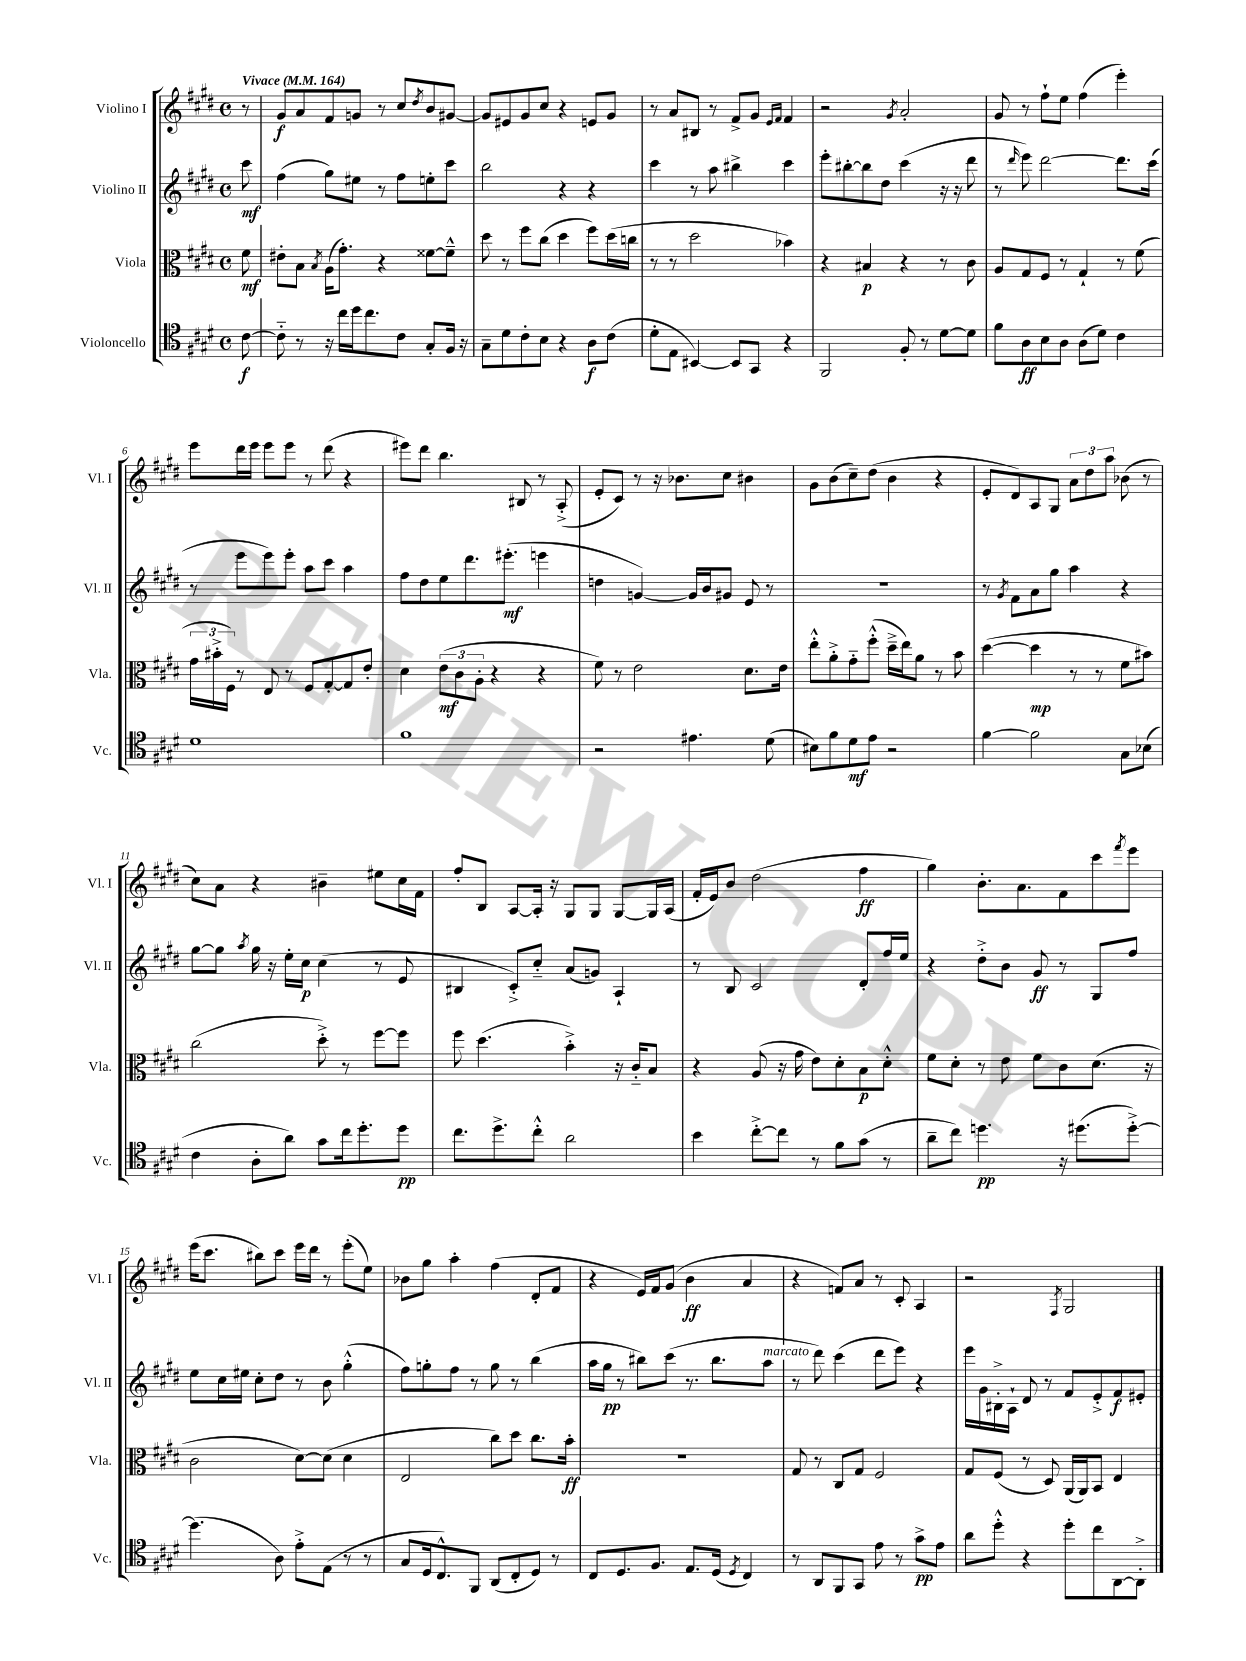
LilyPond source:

<<
\new StaffGroup <<
\new Staff = "s0" \with { instrumentName = "Violino I" shortInstrumentName = "Vl. I" } {
    \clef treble \key e \major \defaultTimeSignature \time 4/4 \partial 8 \tempo "Vivace" 4 = 164
    r8 |
    gis'8\f a'8 fis'8 g'8 r8 cis''8 \acciaccatura { dis''8 } b'8 gis'8~ |
    gis'8 eis'8 gis'8 cis''8 r4 e'8 gis'8 |
    r8 a'8 bis8 r8 fis'8-> gis'8 \grace { e'16 fis'16 } fis'4 |
    r2 \acciaccatura { gis'8 } a'2-. |
    gis'8 r8 fis''8-! e''8 fis''4( e'''4-.) |
    e'''8 dis'''16 e'''16 e'''8 e'''8 r8 dis'''8( r4 |
    eis'''8) dis'''8 b''4. bis8 r8 a8-.->( |
    e'8-. cis'8) r8 r16 bes'8. cis''8 bis'4 |
    gis'8 b'8( cis''8--) dis''8( b'4 r4 |
    e'8-. dis'8) a8 gis8 \tuplet 3/2 { a'8 dis''8 a''8 } bes'8( r8 |
    cis''8) a'8 r4 bis'4-- eis''8 cis''16 fis'16 |
    fis''8-. b8 a8~ a16-. r16 gis8 gis8 gis8~ gis16 a16( |
    fis'16-. e'16) b'8 dis''2( fis''4\ff |
    gis''4) b'8.-. a'8. fis'8 cis'''8 \acciaccatura { fis'''8 } e'''8 |
    e'''16( cis'''8. bis''8) cis'''8 e'''16 dis'''16 r8 e'''8-.( e''8) |
    bes'8 gis''8 a''4-. fis''4( dis'8-. fis'8 |
    r4 e'16) fis'16 gis'8( b'4\ff a'4 |
    r4 f'8) a'8 r8 cis'8-. a4 |
    r2 \acciaccatura { fis8 } gis2 \bar "|." |
}
\new Staff = "s1" \with { instrumentName = "Violino II" shortInstrumentName = "Vl. II" } {
    \clef treble \key e \major \defaultTimeSignature \time 4/4 \partial 8
    cis'''8\mf |
    fis''4( gis''8) eis''8 r8 fis''8 e''8-. cis'''8 |
    b''2 r4 r4 |
    cis'''4 r8 a''8 bis''4-> cis'''4 |
    e'''8-. bis''8~-. bis''8 dis''8 cis'''4( r16 r16 dis'''8 |
    r8 \grace { dis'''16 } e'''8) dis'''2~ dis'''8. cis'''16( |
    r8 e'''8 e'''8) e'''8-. a''8 cis'''8 a''4 |
    fis''8 dis''8 e''8 dis'''8. eis'''8.-.\mf( e'''4 |
    d''4 g'4~) g'16 b'16 gis'8 e'8 r8 |
    R1 |
    r8 \acciaccatura { gis'8 } fis'8 a'8 gis''8 a''4 r4 |
    gis''8~ gis''8 \acciaccatura { a''8 } gis''16 r16 e''16-. cis''16\p cis''4( r8 e'8 |
    bis4 cis'8-.->) cis''8-_ a'8( g'8) a4-! |
    r8 b8 cis'2 dis'8-. fis''16 e''16 |
    r4 dis''8-.-> b'8 gis'8\ff r8 gis8 fis''8 |
    e''8 cis''16 eis''16 cis''8-. dis''8 r8 b'8 gis''4-.-^( |
    fis''8) g''8-. fis''8 r8 g''8 r8 b''4( |
    a''16 gis''16\pp r8 bis''8) cis'''8( r8. bis''8. a''8^\markup { \italic "marcato" } |
    r8 dis'''8) cis'''4( dis'''8 e'''8) r4 |
    e'''16 gis'16 bis16-.-> a16-! dis'8 r8 fis'8 e'8-.-> fis'8\f eis'8-. \bar "|." |
}
\new Staff = "s2" \with { instrumentName = "Viola" shortInstrumentName = "Vla." } {
    \clef alto \key e \major \defaultTimeSignature \time 4/4 \partial 8
    fis'8\mf |
    eis'8-. b8 \acciaccatura { b8 } a16( gis'8.-.) r4 fisis'8~ fisis'8---^ |
    dis''8 r8 fis''8 cis''8( dis''4 fis''8) dis''16( c''16 |
    r8 r8 dis''2 bes'4) |
    r4 bis4\p r4 r8 cis'8 |
    a8 gis8 fis8 r8 gis4-! r8 fis'8( |
    \tuplet 3/2 { gis'16 bis'16-.-> fis16) } r8 e8 r8 fis8 gis8~-. gis8 e'8-. |
    dis'4 \tuplet 3/2 { e'8\mf( cis'8 a8-. } r4 r4 |
    fis'8) r8 e'2 dis'8. e'16 |
    e''8-.-^ a'8-.-> gis'8-_ fis''8-.-^( dis''16---> e''16) a'8 r8 b'8 |
    dis''4~( dis''4\mp r8 r8 fis'8 bis'8) |
    cis''2( dis''8-.->) r8 fis''8~ fis''8 |
    fis''8 dis''4.( b'4-.->) r16 cis'16-_ b8 |
    r4 a8( r16 gis'16 e'8) dis'8-. b8\p dis'8-.-^ |
    fis'8 dis'8-. r8 e'8 fis'8 cis'8 dis'8.( r16 |
    cis'2 dis'8~) dis'8( dis'4 |
    e2 cis''8) dis''8 cis''8. b'16-.\ff |
    R1 |
    gis8 r8 cis8 gis8 fis2 |
    gis8 fis8( r8 dis8) a,16( a,16) b,8 e4 \bar "|." |
}
\new Staff = "s3" \with { instrumentName = "Violoncello" shortInstrumentName = "Vc." } {
    \clef tenor \key e \major \defaultTimeSignature \time 4/4 \partial 8
    cis'8~\f |
    cis'8-_ r8 r16 cis''16 dis''16 cis''8. cis'8 gis8-. fis16 r16 |
    gis8-- dis'8 cis'8-. b8 r4 a8\f cis'8( |
    dis'8-. e8 bis,4~) bis,8 gis,8 r4 |
    fis,2 fis8-. r8 dis'8~ dis'8 |
    fis'8 a8\ff b8 a8 a8( dis'8) cis'4 |
    dis'1 |
    fis'1 |
    r2 eis'4. dis'8( |
    bis8) fis'8 dis'8\mf e'8 r2 |
    fis'4~ fis'2 gis8 bes8( |
    cis'4 a8-. a'8) gis'8 cis''16 dis''8.-. dis''8\pp |
    cis''8. dis''8.-> cis''8-.-^ a'2 |
    b'4 cis''8~-.-> cis''8 r8 fis'8 gis'8( r8 |
    a'8-- cis''8) d''4.\pp r16 dis''8.( dis''8~-.->) |
    dis''4.( a8) e'8-.-> e8( r8 r8 |
    gis8 dis16 cis8.-^) fis,8 a,8( cis8-. dis8) r8 |
    cis8 dis8. fis8. e8. dis16( \acciaccatura { dis8 } cis4) |
    r8 a,8 fis,8 gis,8 e'8 r8 gis'8->\pp e'8 |
    a'8 dis''8-.-^ r4 dis''8-. cis''8 a,8~ a,8-.-> \bar "|." |
}
>>
>>
